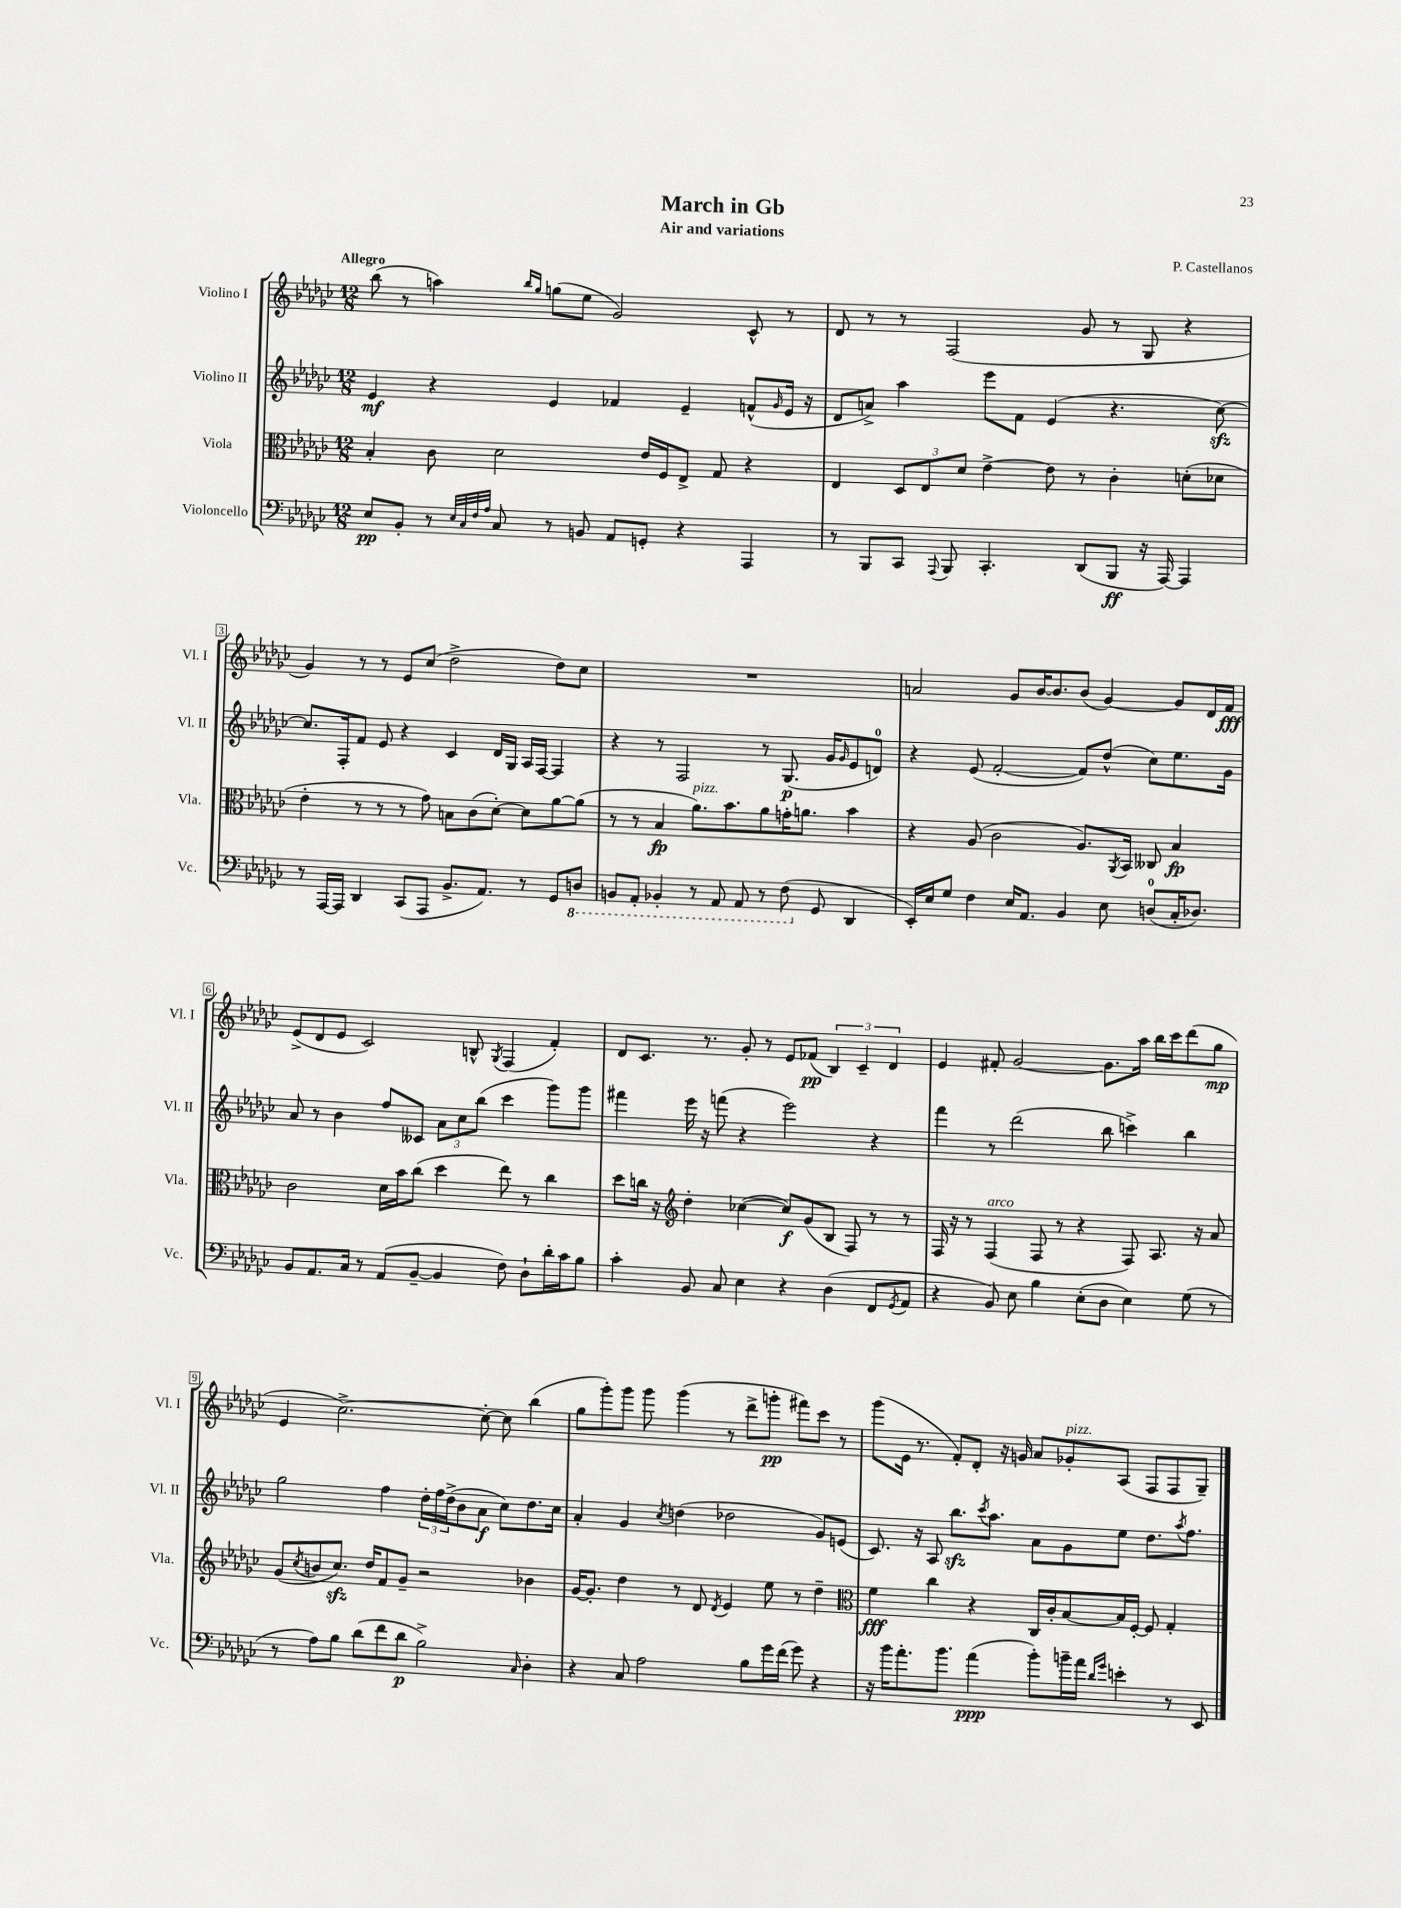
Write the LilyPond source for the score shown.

\header { title = "March in Gb" composer = "P. Castellanos" subtitle = "Air and variations" }
<<
\new StaffGroup <<
\new Staff = "s0" \with { instrumentName = "Violino I" shortInstrumentName = "Vl. I" } {
    \clef treble \key ges \major \numericTimeSignature \time 12/8 \tempo "Allegro"
    bes''8( r8 a''4) \grace { bes''16 ges''16 } g''8( ees''8 ges'2) ces'8-^ r8 |
    des'8 r8 r8 f2( ges'8 r8 ges8 r4 |
    ges'4) r8 r8 ees'8 ces''8( des''2-> des''8) ces''8 |
    R1. |
    a'2 ges'8 bes'16~ bes'8. bes'8( ges'4~) ges'8 des'16 f'16\fff |
    ees'8->( des'8 ees'8 ces'2) b8-^ \acciaccatura { ges8 } f4( f'4-.) |
    des'8 ces'8. r8. ges'8-. r8 ees'8 fes'8\pp( \tuplet 3/2 { bes4) ces'4-- des'4 } |
    ees'4 fis'8-. ges'2~ ges'8. aes''16 bes''16 ces'''16 des'''8( ges''8\mp |
    ees'4 ces''2.~->) ces''8~-. ces''8 bes''4( |
    ges''8 ges'''8-.) ges'''8 ges'''8 ges'''4( r8 des'''8-> g'''8-.\pp fis'''8) ces'''8 r8 |
    ges'''8( ees'16 r8. f'8-.) des'8-. r16 g'16 aes'8 ges'8-.^\markup { \italic "pizz." } aes8( f8 f8 ges8--) \bar "|." |
}
\new Staff = "s1" \with { instrumentName = "Violino II" shortInstrumentName = "Vl. II" } {
    \clef treble \key ges \major \numericTimeSignature \time 12/8
    ees'4\mf r4 ees'4 fes'4 ees'4-- f'8-^( \grace { ges'16 } ees'16 r16 |
    des'8 a'8->) aes''4 ees'''8 f'8 ees'4( r4. ces''8~\sfz) |
    ces''8. f16-. f'8 ees'8 r4 ces'4 des'16 ges16 aes16 f16~ f4 |
    r4 r8 f2 r8 ges8.\p( ges'16 \grace { ges'16 } ees'8 d'8-0) |
    r4 ees'8( f'2~-. f'8) des''8-^( ces''8) ees''8. ges'16 |
    aes'8 r8 bes'4 f''8 ceses'8 \tuplet 3/2 { aes'8 ces''8 bes''8( } ces'''4 ges'''8) ges'''8 |
    fis'''4 ees'''16 r16 f'''8( r4 ees'''2) r4 |
    f'''4 r8 des'''2( bes''8 c'''4->) bes''4 |
    ges''2 f''4 \tuplet 3/2 { des''16-. f''16 des''16->( } bes'8 aes'8\f ces''8) des''8. ces''16 |
    aes'4-. ges'4 \acciaccatura { ces''8 } d''4( des''2 ges'8) e'8( |
    ces'8.) r16 aes8 bes''8.\sfz \acciaccatura { ces'''8 } aes''8. aes'8 ges'8 ees''8 des''8. \acciaccatura { aes''8 } f''8. \bar "|." |
}
\new Staff = "s2" \with { instrumentName = "Viola" shortInstrumentName = "Vla." } {
    \clef alto \key ges \major \numericTimeSignature \time 12/8
    bes4-. ces'8 des'2 ees'16 f16 ees8-> ges8 r4 |
    ees4 \tuplet 3/2 { des8 ees8 des'8 } ees'4~-> ees'8 r8 ces'4-. d'8-.( des'8 |
    ees'4-. r8 r8 r8 ges'8) b8 ces'8( des'8~-.) des'8 aes'8~ aes'8( |
    r8 r8 bes4\fp aes'8.^\markup { \italic "pizz." }) bes'8. aes'8 g'16-. a'8. bes'4 |
    r4 aes8( ces'2 aes8.) \acciaccatura { aes,8 } bes,16 ceses8 bes4\fp |
    ces'2 des'16 bes'16 ces''8( des''4 ees''8) r8 ces''4 |
    des''8 c''16 r16 \clef treble des''4-. ces''4~( ces''8\f) ges'8( bes8 f8) r8 r8 |
    f16 r16 r8 f4^\markup { \italic "arco" }( f8 r8 r4 f8) aes8. r16 aes'8 |
    ges'8( \acciaccatura { ces''8 } b'8 ces''8.\sfz) des''16 f'8 ges'8-- r2 bes'4 |
    ges'16~ ges'8.-. des''4 r8 des'8 \acciaccatura { des'8 } ees'4 ees''8 r8 des''4-- |
    \clef alto f'4\fff ces''4 r4 ces16 ces'16-. bes8~ bes16 f16~-. f8 ges4-. \bar "|." |
}
\new Staff = "s3" \with { instrumentName = "Violoncello" shortInstrumentName = "Vc." } {
    \clef bass \key ges \major \numericTimeSignature \time 12/8
    ees8\pp bes,8-. r8 \grace { ees32 ces32 f32 aes32 } ces8 r8 b,8 aes,8 g,8-. r4 aes,,4 |
    r8 bes,,8 ces,8 \appoggiatura { aes,,8 } bes,,8 ces,4.-. des,8( bes,,8\ff r16 aes,,16~) aes,,4 |
    r8 aes,,16~ aes,,16 des,4 ces,8( aes,,8 bes,8.-> aes,8.) r8 ges,8 \ottava #-1 d,8 |
    b,,8 aes,,8-. bes,,4-. r8 aes,,8 aes,,8 r8 f,8( \ottava #0 ges,8 des,4 |
    ees,16-.) ees16 ges8 f4 ees16 aes,8. bes,4 ees8 d8-0( ces16-. des8.) |
    bes,8 aes,8. ces16 r8 aes,8( bes,8~-- bes,4 f8) des8-! des'16-. ces'16 bes8 |
    ces'4-. bes,8 ces8 ees4 r4 des4( f,8 \acciaccatura { ges,8 } aes,8 |
    r4 bes,8) ees8 bes4 ees8-.( des8 ees4) ges8( r8 |
    r8 aes8) bes8 des'8( f'8 des'8\p bes2->) \grace { ces16 } des4-. |
    r4 ces8 aes2 bes8 ges'16 f'16( ges'8) r4 |
    r16 bes'16 aes'8.-. bes'8. aes'4\ppp( bes'8-.) b'16-- aes'16 \grace { des'16 ges'16 } e'4-. r8 ees,8 \bar "|." |
}
>>
>>
\layout { \context { \Score \override BarNumber.stencil = #(make-stencil-boxer 0.1 0.3 ly:text-interface::print) } }
